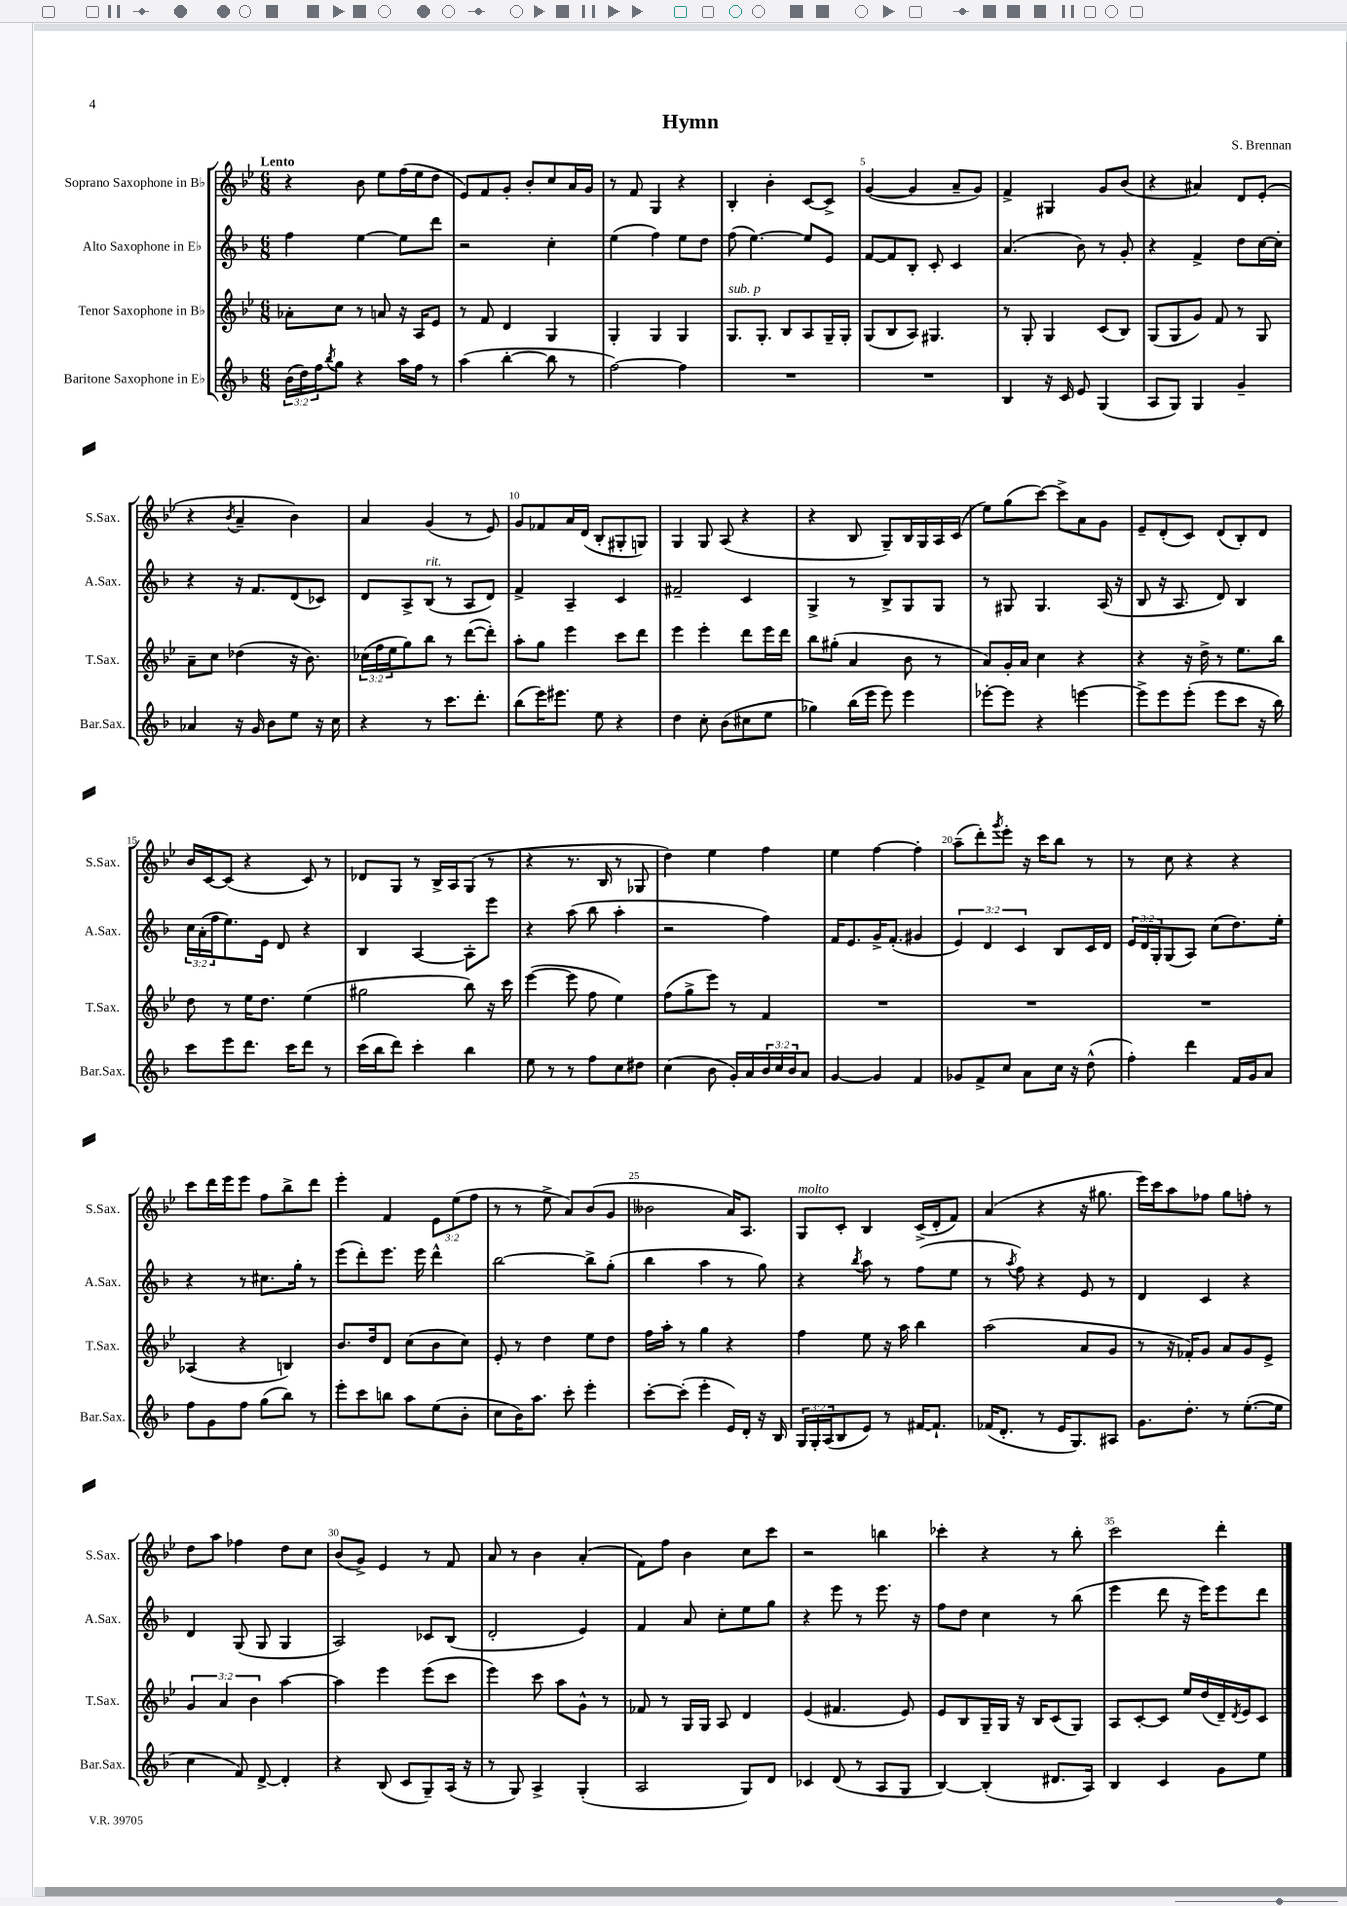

**kern	**kern	**kern	**kern
*staff4	*staff3	*staff2	*staff1
*clefG2	*clefG2	*clefG2	*clefG2
*k[b-]	*k[b-e-]	*k[b-]	*k[b-e-]
*M6/8	*M6/8	*M6/8	*M6/8
(24b-	8a-'	4ff	4r
24dd)	.	.	.
24ff	.	.	.
8qbb-	.	.	.
8gg	8cc	.	.
4r	8r	[4ee	8b-
.	8a	.	8ee-
16aa	16r	8ee]	(16ff
16ff	16A	.	16ee-
8r	8e-	8ddd	8dd
=	=	=	=
(4aa	8r	2r	8e-)
.	8f	.	8f
[4bb-'	4d	.	8g'
.	.	.	8b-'
8bb-]	4G	4cc'	8cc
8r	.	.	16a
.	.	.	16g
=	=	=	=
[2ff)	4G'	(4ee	8r
.	.	.	8f
.	4G	4ff)	4G
4ff]	4G	8ee	4r
.	.	8dd	.
=	=	=	=
2.r	8.G	(8ff	4B-'
.	.	[4.ee)	.
.	8.G'	.	.
.	.	.	4b-'
.	8B-	.	.
.	8A	8ee]	[8c
.	16G~	8e	8c^]
.	16G'	.	.
=	=	=	=
2.r	(8G	[8f	([4g
.	8B-	8f]	.
.	8A)	8B-'	4g]
.	4.G#	8c'	.
.	.	4c	8a~
.	.	.	8g)
=	=	=	=
4B-	8r	(4.a	4f^
.	8G'	.	.
16r	4G	.	4G#
16c	.	.	.
8e	.	8b-)	.
(4G	(8c	8r	8g
.	8B-)	8g'	(8b-
=	=	=	=
8A	(8G	4r	4r
8G)	8G	.	.
4G	8g)	4f^	4a#)
.	8f	.	.
4g~	8r	8dd	8d
.	8G	[16cc	(8e-'
.	.	16cc']	.
=	=	=	=
4a-	8a~	4r	4r
.	8cc	.	.
.	.	.	8qb-
16r	(4dd-	16r	4a~
16g	.	8.f	.
8b-	.	.	.
8ee	16r	(8d	4b-)
.	8.b-)	.	.
16r	.	8c-)	.
16cc	.	.	.
=	=	=	=
4r	(24cc-	8d	4a
.	24ff	.	.
.	24ee-	.	.
.	8gg)	8A^	.
8r	8bb-	(8B-	(4g
8.ccc	8r	8r	.
.	([8ddd	8A	8r
8.ddd'	.	.	.
.	8ddd'])	8d)	8e-)
=	=	=	=
(8bb-	8aa'	4f^	8g
16eee)	8gg	.	8f-
8.eee#	.	.	.
.	4eee-	4A~	16a
.	.	.	(16d
8ee	.	.	8B-'
4r	8ccc	4c	8G#'
.	8ddd	.	8G)
=	=	=	=
4dd	4eee-	2f#~	4G
8cc'	4eee-'	.	8G
(8b-	.	.	(8A
8cc#	8ddd	4c	4r
8ee	16eee-	.	.
.	16ddd	.	.
=	=	=	=
4gg-)	8bb-	4G^	4r
.	(8gg#'	.	.
(16bb-	4a	8r	8B-
16eee	.	.	.
8eee)	.	8B-^	8G~)
4eee	8b-	8G	16B-
.	.	.	16G
.	8r	8G	16A
.	.	.	(16c
=	=	=	=
[8eee-'	8a)	8r	8ee-)
8eee-]	16g'	8G#	(8gg
.	16a	.	.
4r	4cc	4.G#	[8ccc)
.	.	.	8ccc^]
[4eee	4r	.	8a
.	.	(16A	8g
.	.	16r	.
=	=	=	=
8eee^]	4r	8B-	8e-~
8eee	.	16r	(8d'
.	.	8.A	.
(8eee'	16r	.	8c)
.	16dd^	.	.
8eee	8r	8d)	(8d
8ccc	8.ee-	4B-	8B-')
16r	.	.	8d
16bb-)	16bb-	.	.
=	=	=	=
8ccc	8dd	24cc	16b-
.	.	(24a'	.
.	.	.	[16c
.	.	24ff	.
8eee	8r	8.ee)	(8c]
8.ddd	16ee-	.	4r
.	8.dd	16e	.
.	.	8d	.
16ccc	.	.	.
8ddd	(4ee-	4r	8c)
8r	.	.	8r
=	=	=	=
(16ccc	2gg#	4B-	8d-
16bb-	.	.	.
8ddd)	.	.	8G
4ccc'	.	[4A	8r
.	.	.	16B-^
.	.	.	16A
4bb-	8bb-)	8A']	(8G
.	16r	8eee	8r
.	16ccc	.	.
=	=	=	=
8ee	([4eee-	4r	4r
8r	.	.	.
8r	8eee-]	(8aa	8.r
8ff	8ff	8bb-	.
.	.	.	16B-
8cc	4ee-)	4aa'	8r
8dd#	.	.	8G-
=	=	=	=
(4cc	(8ff	2r	4dd)
.	8gg^	.	.
8b-	8eee-)	.	4ee-
16g')	8r	.	.
16a	.	.	.
24b-	4f	4ff)	4ff
24cc	.	.	.
24b-	.	.	.
8a	.	.	.
=	=	=	=
[4g	2.r	16f	4ee-
.	.	8.e	.
4g]	.	16g^	[4ff
.	.	(8.f'	.
4f	.	4g#	4ff']
=	=	=	=
8g-	2.r	6e)	(8aa~
8f^	.	.	8ddd')
.	.	6d	.
.	.	.	8qggg
8cc	.	.	8eee-'
.	.	6c	.
8a	.	.	16r
.	.	.	16ccc
16cc	.	8B-	8bb-
16r	.	.	.
(8dd^^	.	16c	8r
.	.	16d	.
=	=	=	=
4ff')	2.r	24e	8r
.	.	24d	.
.	.	24G'	.
.	.	(8G	8cc
4ddd	.	8A)	4r
.	.	(8cc	.
16f	.	8.dd)	4r
16g	.	.	.
8a	.	.	.
.	.	16ee'	.
=	=	=	=
8ff	(4A-	4r	8ccc
8g	.	.	16ddd
.	.	.	16eee-
8ff	4r	8r	8eee-
(8gg	.	8.cc#	8ff
8bb-)	4B)	.	8bb-^
.	.	16gg'	.
8r	.	8r	8ddd
=	=	=	=
8eee'	8.b-	(8eee	4eee-'
8ccc	.	8ddd')	.
.	16dd	.	.
8bb	8d	8.eee	4f
8aa	(8cc	.	.
.	.	16eee	.
(8ee	8b-	4ddd^^	12e-
.	.	.	(12ee-
8b-'	8cc)	.	.
.	.	.	12ff
=	=	=	=
8cc	8e-'	[2bb-	8r
16b-)	8r	.	8r
8.aa	.	.	.
.	4dd	.	8ee-^
8ccc'	.	.	8a)
4eee'	8ee-	8bb-^]	(8b-
.	8dd	(8gg'	8g
=	=	=	=
[8ccc'	16ff	4bb-	2b--
.	16aa'	.	.
(8ccc']	8r	.	.
4eee'	4gg	4aa	.
16e)	4r	8r	16a)
16d'	.	.	8.A
16r	.	8gg)	.
16B-	.	.	.
=	=	=	=
24G	4ff	4r	8G
24G'	.	.	.
(24A	.	.	.
8B-	.	.	8c'
.	.	8qbb-	.
8e)	8ee-	8aa	4B-
8r	16r	8r	.
.	16aa	.	.
[16f#	4bb-	(8ff	(16c^
8.f#`]	.	.	16d'
.	.	8ee	8f)
=	=	=	=
(16f-	(2aa	8r	(4a
8.d'	.	.	.
.	.	8qaa	.
.	.	8ff)	.
8r	.	4r	4r
16e	.	.	.
8.G)	.	.	.
.	8a	8e	16r
.	.	.	8.gg#
8A#	8g	8r	.
=	=	=	=
8.g	8r	4d	16eee-)
.	.	.	16ccc
.	16r	.	8aa
8.dd'	16f-')	.	.
.	8g	4c	8ff-
8r	8a	.	8gg
([8.ee'	8g	4r	8ff'
.	8e-^	.	8r
16ee]	.	.	.
=	=	=	=
4cc	6g	4d	8dd
.	.	.	8aa
.	6a	.	.
8f)	.	(8G	4ff-
.	6b-	.	.
[8d^	.	8G	.
4d']	[4aa	4G	8dd
.	.	.	8cc
=	=	=	=
4r	4aa]	2A)	(8b-
.	.	.	8g^)
(8B-	4eee-	.	4e-
8c	.	.	.
8G~)	(8eee-	8c-	8r
(16A	8ccc	(8B-	8f
16r	.	.	.
=	=	=	=
8r	4eee-)	2d'	8a
8G)	.	.	8r
4A^	8ccc	.	4b-
.	8aa	.	.
(4G'	8g^^	4e)	(4a'
.	8r	.	.
=	=	=	=
2A	8f-	4f	8f)
.	8r	.	8ff
.	16G	8a	4b-
.	16G	.	.
.	8A	8cc'	.
8G)	4d	8ee	8cc
8d	.	8gg	8ccc
=	=	=	=
4c-	(4e-	4r	2r
(8d	4.f#	8eee	.
8r	.	8r	.
8A	.	8.eee	4bb
8G	8e-)	.	.
.	.	16r	.
=	=	=	=
[4B-)	8e-	8ff	4ccc-'
.	8B-	8dd	.
(4B-']	16G~	4cc	4r
.	16G	.	.
.	16r	.	.
.	16B-	.	.
8.d#	(8c	8r	8r
.	8G)	(8bb-	8bb-'
16A)	.	.	.
=	=	=	=
4B-	8A	4eee	2ccc
.	[8c'	.	.
4c	8c]	8ddd	.
.	16ee-	16r	.
.	(16dd	16eee)	.
8g	16d~)	8eee	4ddd'
.	8qd	.	.
.	16e-	.	.
8ee	8c	8ddd	.
==	==	==	==
*-	*-	*-	*-
